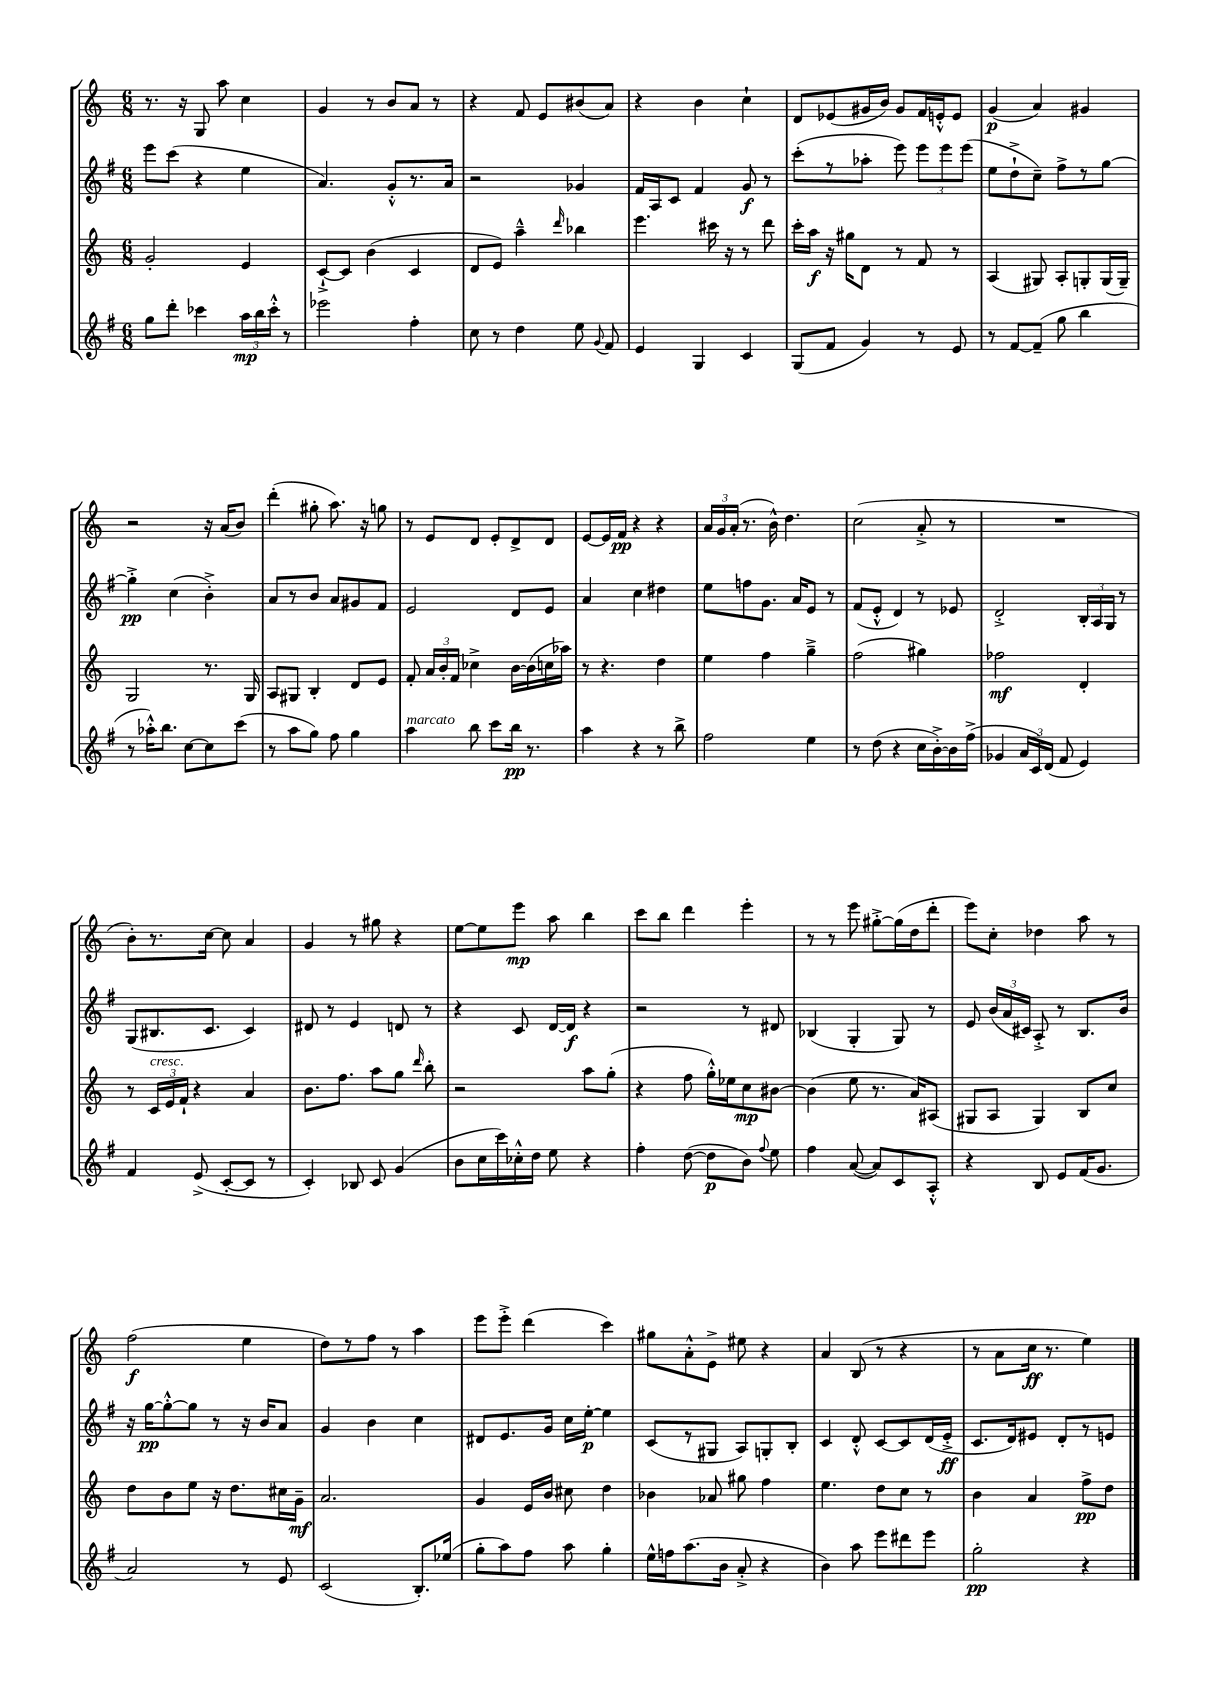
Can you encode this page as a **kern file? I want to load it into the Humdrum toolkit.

**kern	**kern	**kern	**kern
*staff4	*staff3	*staff2	*staff1
*clefG2	*clefG2	*clefG2	*clefG2
*k[f#]	*k[]	*k[f#]	*k[]
*M6/8	*M6/8	*M6/8	*M6/8
8gg	2g'	8eee	8.r
8ddd'	.	(8ccc	.
.	.	.	16r
4ccc-	.	4r	8G
.	.	.	8aa
24aa	4e	4ee	4cc
24bb	.	.	.
24ccc-'^^	.	.	.
8r	.	.	.
=	=	=	=
2eee-	[8c`^	4.a)	4g
.	8c]	.	.
.	(4b	.	8r
.	.	8g'^^	8b
4ff#'	4c	8.r	8a
.	.	.	8r
.	.	16a	.
=	=	=	=
8cc	8d	2r	4r
8r	8e)	.	.
4dd	4aa~^^	.	8f
.	.	.	8e
.	16qqddd	.	.
8ee	4bb-	4g-	(8b#
8qqg	.	.	.
8f#	.	.	8a)
=	=	=	=
4e	4.eee	16f#	4r
.	.	16A	.
.	.	8c	.
4G	.	4f#	4b
.	16ccc#	.	.
.	16r	.	.
4c	8r	8g	4cc`
.	8ddd	8r	.
=	=	=	=
(8G	16ccc'	(8ccc'	8d
.	16aa	.	.
8f#	16r	8r	(8e-
.	16gg#	.	.
4g)	8d	8aa-'	16g#
.	.	.	16b)
.	8r	8eee)	8g#
8r	8f	12eee	16f
.	.	.	16e'^^
.	.	12eee	.
8e	8r	.	8e
.	.	(12eee	.
=	=	=	=
8r	(4A	8ee	(4g
[8f#	.	8dd`^	.
(8f#~]	8G#)	8cc~)	4a)
8gg	8A'	8ff#^	.
4bb	8G'	8r	4g#
.	(16G	[8gg	.
.	16G~)	.	.
=	=	=	=
8r	2G	4gg'^]	2r
16aa-'^^)	.	.	.
8.bb	.	.	.
.	.	(4cc	.
[8cc	.	.	.
8cc]	8.r	4b'^)	16r
.	.	.	(16a
(8ccc	.	.	8b)
.	16G	.	.
=	=	=	=
8r	8A	8a	(4ddd'
8aa	8G#	8r	.
8gg)	4B'	8b	8gg#'
8ff#	.	8a	8.aa)
4gg	8d	8g#	.
.	.	.	16r
.	8e	8f#	8gg
=	=	=	=
4aa	8f'	2e	8r
.	24a	.	8e
.	24b'	.	.
.	24f	.	.
8bb	4cc-^	.	8d
8ccc	.	.	8e'
16bb	[16b	8d	8d^
8.r	(16b]	.	.
.	16cc	8e	8d
.	16aa-)	.	.
=	=	=	=
4aa	8r	4a	[8e
.	4.r	.	16e]
.	.	.	16f
4r	.	4cc	4r
8r	4dd	4dd#	4r
8bb^	.	.	.
=	=	=	=
2ff#	4ee	8ee	24a
.	.	.	24g
.	.	.	(24a'
.	.	8ff	8.r
.	4ff	8.g	.
.	.	.	16b^^)
.	.	.	4.dd
.	.	16a	.
4ee	4gg~^	8e	.
.	.	8r	.
=	=	=	=
8r	(2ff	(8f#	(2cc
(8dd	.	8e'^^	.
4r	.	4d)	.
16cc	4gg#)	8r	8a'^
[16b'^)	.	.	.
16b]	.	8e-	8r
(16ff#^	.	.	.
=	=	=	=
4g-	2ff-	2d'^	2.r
24a	.	.	.
24c)	.	.	.
(24d	.	.	.
8f#	.	.	.
4e)	4d'	24B'	.
.	.	24A	.
.	.	24G	.
.	.	8r	.
=	=	=	=
4f#	8r	(8G	8b')
.	24c	8.B#	8.r
.	24e	.	.
.	24f`	.	.
(8e^	4r	.	.
.	.	8.c	[16cc
[8c'	.	.	8cc]
8c]	4a	4c)	4a
8r	.	.	.
=	=	=	=
4c')	8.b	8d#	4g
.	.	8r	.
.	8.ff	.	.
8B-	.	4e	8r
8c	8aa	.	8gg#
(4g	8gg	8d	4r
.	16qqddd	.	.
.	8bb'	8r	.
=	=	=	=
8b	2r	4r	[8ee
16cc	.	.	8ee]
16ccc)	.	.	.
16cc-'^^	.	8c	8eee
16dd	.	.	.
8ee	.	[16d	8aa
.	.	16d]	.
4r	8aa	4r	4bb
.	(8gg'	.	.
=	=	=	=
4ff#'	4r	2r	8ccc
.	.	.	8bb
([8dd	8ff	.	4ddd
8dd]	16gg'^^)	.	.
.	16ee-	.	.
8b)	8cc	8r	4eee'
8qqff#	.	.	.
8ee	[8b#	8d#	.
=	=	=	=
4ff#	(4b#]	(4B-	8r
.	.	.	8r
([8a	8ee	4G'	8eee
8a])	8.r	.	[8gg#'^
8c	.	8G)	(16gg#]
.	16a)	.	16dd
8A'^^	(8A#	8r	8ddd'
=	=	=	=
4r	8G#	8e	8eee)
.	8A	(24b	8cc'
.	.	24a	.
.	.	24c#)	.
8B	4G#)	8A'^	4dd-
8e	.	8r	.
(16f#	8B	8.B	8aa
8.g	.	.	.
.	8cc	.	8r
.	.	16b	.
=	=	=	=
2a)	8dd	16r	(2ff
.	.	[16gg	.
.	8b	8gg'^^_	.
.	8ee	8gg]	.
.	16r	8r	.
.	8.dd	.	.
8r	.	16r	4ee
.	.	16b	.
8e	16cc#	8a	.
.	16g~	.	.
=	=	=	=
(2c	2.a	4g	8dd)
.	.	.	8r
.	.	4b	8ff
.	.	.	8r
8.B')	.	4cc	4aa
(16ee-	.	.	.
=	=	=	=
8gg'	4g	8d#	8eee
8aa)	.	8.e	8eee'^
8ff#	16e	.	(4ddd
.	16b	16g	.
8aa	8cc#	16cc	.
.	.	[16ee'	.
4gg'	4dd	4ee]	4ccc)
=	=	=	=
16ee^^	4b-	(8c	8gg#
16ff	.	.	.
(8.aa	.	8r	8a'^^
.	8a-	8G#	8e^
16b	.	.	.
8a'^	8gg#	8A)	8ee#
4r	4ff	8G'	4r
.	.	8B'	.
=	=	=	=
4b)	4.ee	4c	4a
8aa	.	8d'^^	(8B
8eee	8dd	[8c	8r
8ddd#	8cc	8c]	4r
8eee	8r	(16d	.
.	.	16e'^	.
=	=	=	=
2gg'	4b	8.c	8r
.	.	.	8a
.	.	16d)	.
.	4a	8e#	16cc
.	.	.	8.r
.	.	8d'	.
4r	8ff^	8r	4ee)
.	8dd	8e	.
==	==	==	==
*-	*-	*-	*-
